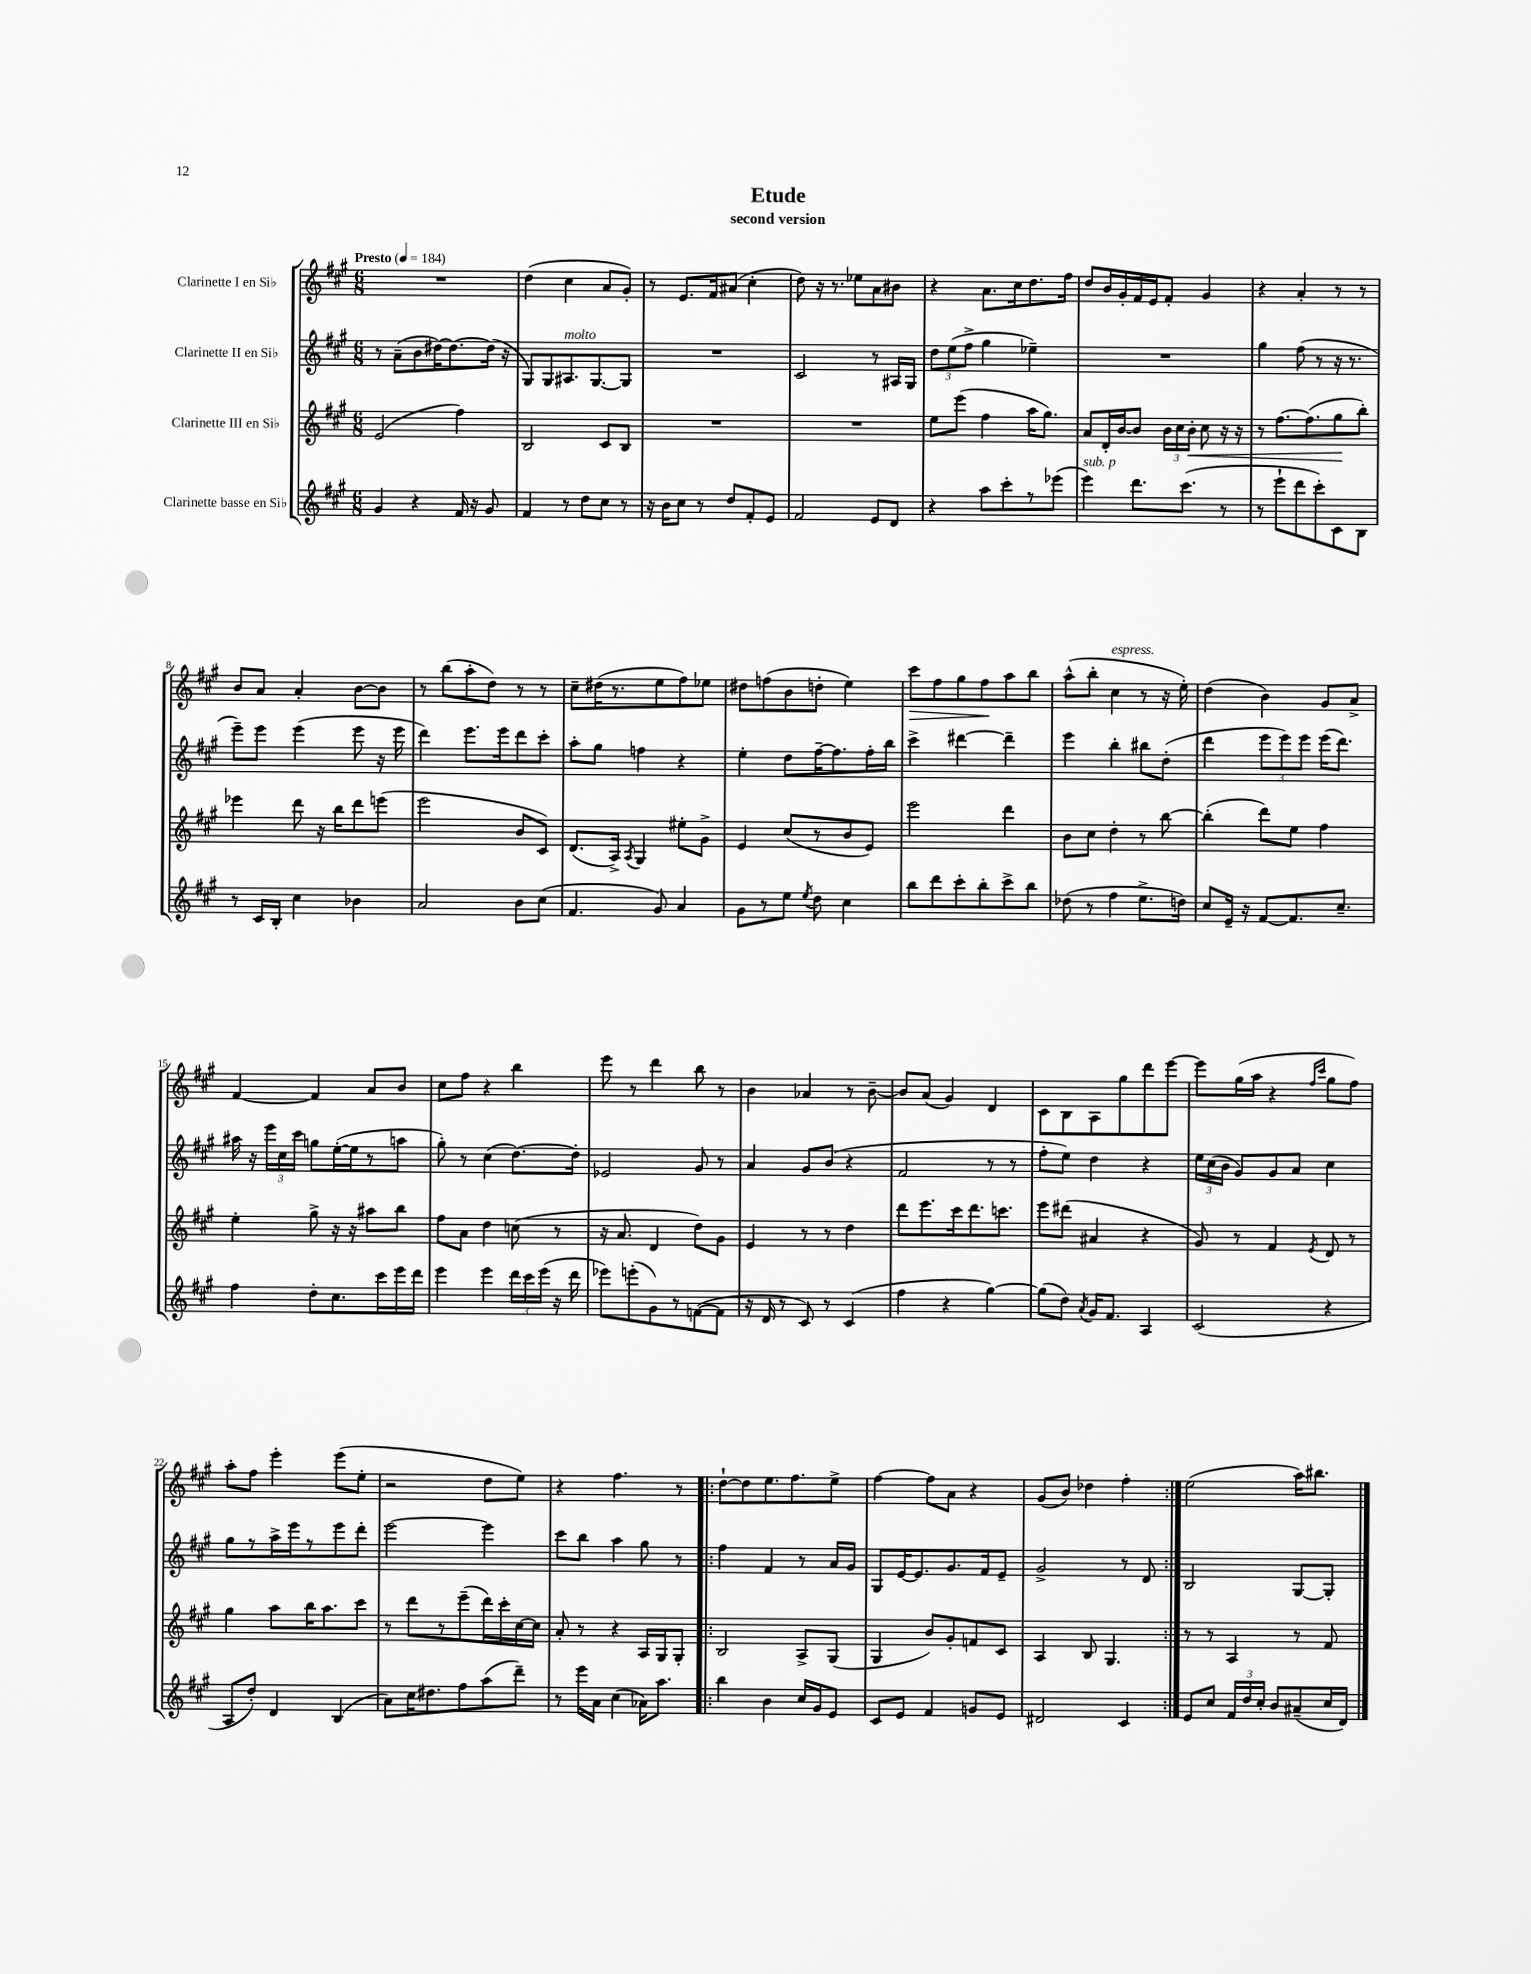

**kern	**kern	**kern	**kern
*staff4	*staff3	*staff2	*staff1
*clefG2	*clefG2	*clefG2	*clefG2
*k[f#c#g#]	*k[f#c#g#]	*k[f#c#g#]	*k[f#c#g#]
*M6/8	*M6/8	*M6/8	*M6/8
*MM184	*MM184	*MM184	*MM184
4g#	(2e	8r	2.r
.	.	(8a~	.
4r	.	8b	.
.	.	[16dd#)	.
.	.	8.dd#_	.
16f#	4ff#)	.	.
16r	.	.	.
8g#	.	(16dd#]	.
.	.	16r	.
=	=	=	=
4f#	2B	8G#)	(4dd
.	.	8G#	.
8r	.	8.A#	4cc#
8dd	.	.	.
.	.	[8.G#	.
8cc#	8c#	.	8a
8r	8B	8G#]	8g#')
=	=	=	=
16r	2.r	2.r	8r
16b	.	.	.
8cc#	.	.	8.e
8r	.	.	.
.	.	.	16f#
8dd	.	.	(8a#
8f#'	.	.	4cc#'
8e	.	.	.
=	=	=	=
2f#	2.r	2c#	8dd)
.	.	.	16r
.	.	.	8.r
.	.	.	8ee-
8e	.	8r	8a
8d	.	16A#	8b#
.	.	16G#	.
=	=	=	=
4r	8ee	12dd	4r
.	.	(12ee	.
.	(8eee	.	.
.	.	12ff#^	.
8aa	4ff#	4gg#	8.a
8ccc#'	.	.	.
.	.	.	16cc#
8r	16aa	4ee-~)	8.dd
.	8.gg#)	.	.
(8eee-	.	.	.
.	.	.	16ff#
=	=	=	=
4eee)	8a	2.r	8dd
.	16d'	.	16b
.	[16b	.	16g#'
8.ddd	8b]	.	16f#
.	.	.	16e
.	24b	.	8f#'
.	24cc#	.	.
(8.ccc#	.	.	.
.	24b'	.	.
.	8cc#	.	4g#
8r	16r	.	.
.	16r	.	.
=	=	=	=
8r	8r	4gg#	4r
8eee`	[8.ff#	.	.
8ddd	.	(8ff#	4a'
.	(8.ff#]	.	.
8ccc#')	.	8r	.
8c#	8gg#	16r	8r
.	.	8.r	.
8B	8bb')	.	8r
=	=	=	=
8r	4eee-	8eee~)	8b
16c#	.	8eee	8a
16B'	.	.	.
4cc#	8ddd	(4eee	4a'
.	16r	.	.
.	16bb	.	.
4b-	8ddd	8eee	[8b
.	(8eee	16r	8b]
.	.	16eee	.
=	=	=	=
2a	2eee	4ddd)	8r
.	.	.	(8bb
.	.	8.eee	8aa'
.	.	.	8dd)
.	.	16eee	.
8b	8b	8ddd	8r
(8cc#	8c#)	8ccc#'	8r
=	=	=	=
4.f#	(8.d	8aa'	8cc#~
.	.	8gg#	(16dd#
.	16A^)	.	8.r
.	8qA	.	.
.	4G#	4ff	.
8g#)	.	.	8ee
4a	8ee#'	4r	8ff#)
.	8g#^	.	8ee-
=	=	=	=
8g#	4e	4ee'	8dd#
8r	.	.	(8ff
8ee	(8cc#	8dd	8b
8qee	.	.	.
8dd	8r	[16ff#~	8dd'
.	.	8.ff#]	.
4cc#	8b	.	4ee)
.	8e)	16ff#'	.
.	.	16bb	.
=	=	=	=
8bb	2eee	4ccc#^	8ccc#
8ddd	.	.	8ff#
8ccc#'	.	[4ddd#	8gg#
8bb'	.	.	8ff#
8ccc#^	4ddd	4ddd#~]	8aa
8bb	.	.	8bb
=	=	=	=
(8dd-	8b	4eee	(8aa^^
8r	8cc#	.	8bb'
4ff#	4dd'	4bb'	4cc#
8.ee^	8r	8bb#	8r
.	[8bb	(8dd'	16r
16dd)	.	.	16ee')
=	=	=	=
8cc#	(4bb']	4ddd	(4dd
16e~	.	.	.
16r	.	.	.
[8f#	8ddd)	12eee	4b)
.	.	12eee)	.
8.f#]	8ee	.	.
.	.	12eee	.
.	4ff#	(16eee	8g#
8.cc#~	.	8.ddd)	.
.	.	.	8a^
=	=	=	=
4ff#	4ee'	16aa#	[4f#
.	.	16r	.
.	.	24eee	.
.	.	24cc#	.
.	.	24ccc#	.
8dd'	8gg#^	8gg	4f#]
8.cc#	16r	([16ee'	.
.	16r	16ee]	.
.	8aa#	8r	8a
16ccc#	.	.	.
16eee	8bb	8aa	8b
16ddd	.	.	.
=	=	=	=
4eee	8ff#	8gg#')	8cc#
.	8a	8r	8ff#
4eee	4dd	(4cc#	4r
24ddd	(8cc	[8.dd)	4bb
24ccc#	.	.	.
(24eee	.	.	.
16r	8r	.	.
16ddd	.	16dd']	.
=	=	=	=
8eee-)	16r	2e-	8eee
.	8.a	.	.
(8eee'	.	.	8r
8g#)	4d	.	4ddd
8r	.	.	.
([8f	8dd)	8g#	8bb
8f]	8g#	8r	8r
=	=	=	=
16r	4e	4a	4b
16d	.	.	.
8r	.	.	.
8c#)	8r	8g#	4a-
8r	8r	(8b	.
(4c#	4dd	4r	8r
.	.	.	[8b~
=	=	=	=
4ff#	8ddd	2f#	8b]
.	8.eee	.	(8a
4r	.	.	4g#)
.	16ccc#	.	.
.	8.ddd	.	.
[4gg#)	.	8r	4d
.	8.ccc	.	.
.	.	8r	.
=	=	=	=
(8gg#]	8eee	8ff#'	8c#
8dd)	(8ddd#	8ee)	8B
8qa	.	.	.
16g#	4a#	4dd	8A
8.f#	.	.	.
.	.	.	8gg#
4A	4r	4r	8ddd
.	.	.	[8eee
=	=	=	=
(2c#	8g#)	24ee	8eee]
.	.	(24cc#	.
.	.	24b	.
.	8r	8g#)	(16gg#
.	.	.	16aa
.	4f#	8g#	4r
.	.	8a	.
.	.	.	16qqff#
.	8qe	.	16qqccc#
4r	8d	4cc#	8gg#
.	8r	.	8ff#)
=	=	=	=
8A	4gg#	8gg#	8aa'
8dd')	.	8r	8ff#
4d	8aa	16aa^	4eee'
.	.	16eee	.
.	16bb	8r	.
.	8.aa	.	.
(4B	.	8eee	(8eee
.	8ccc#	8ddd'	8ee'
=	=	=	=
8a)	8r	[2eee	2r
16cc#	8ddd	.	.
8.dd#	.	.	.
.	8r	.	.
8ff#	(8eee~	.	.
(8aa	16ddd)	4eee]	8dd
.	16ccc#'	.	.
8ddd~)	[16cc#	.	8ee)
.	16cc#]	.	.
=	=	=	=
8r	8a'	8ccc#	4r
16eee	8r	8bb	.
16a	.	.	.
(4cc#	4r	4aa	4.ff#
16a-)	16A	8gg#	.
8.aa	16G#	.	.
.	8G#'	8r	8r
=!|:	=!|:	=!|:	=!|:
4bb	2B	4ff#	[8dd`
.	.	.	8dd]
4b	.	4f#	8.ee
.	.	.	8.ff#
16cc#	8A^	8r	.
16g#	.	.	.
8e	(8G#	16a	8ee^
.	.	16g#	.
=	=	=	=
8c#	4G#	8G#	[4ff#
8e	.	[16e	.
.	.	8.e]	.
4f#	8b)	.	8ff#]
.	8g#'	8.g#	8a
8g	8f	.	4r
.	.	16f#	.
8e	8c#	8e~	.
=	=	=	=
2d#	4A	2g#^	(8g#
.	.	.	8b)
.	8B	.	4dd-
.	4.G#	.	.
4c#	.	8r	4ff#'
.	.	8d	.
=:|!	=:|!	=:|!	=:|!
8e	8r	2B	(2ee
8cc#	8r	.	.
24f#	4A	.	.
24dd	.	.	.
24cc#'	.	.	.
8b	.	.	.
(8a#~	8r	[8G#	16aa)
.	.	.	8.bb#
16cc#	8f#	8G#']	.
16d)	.	.	.
==	==	==	==
*-	*-	*-	*-
